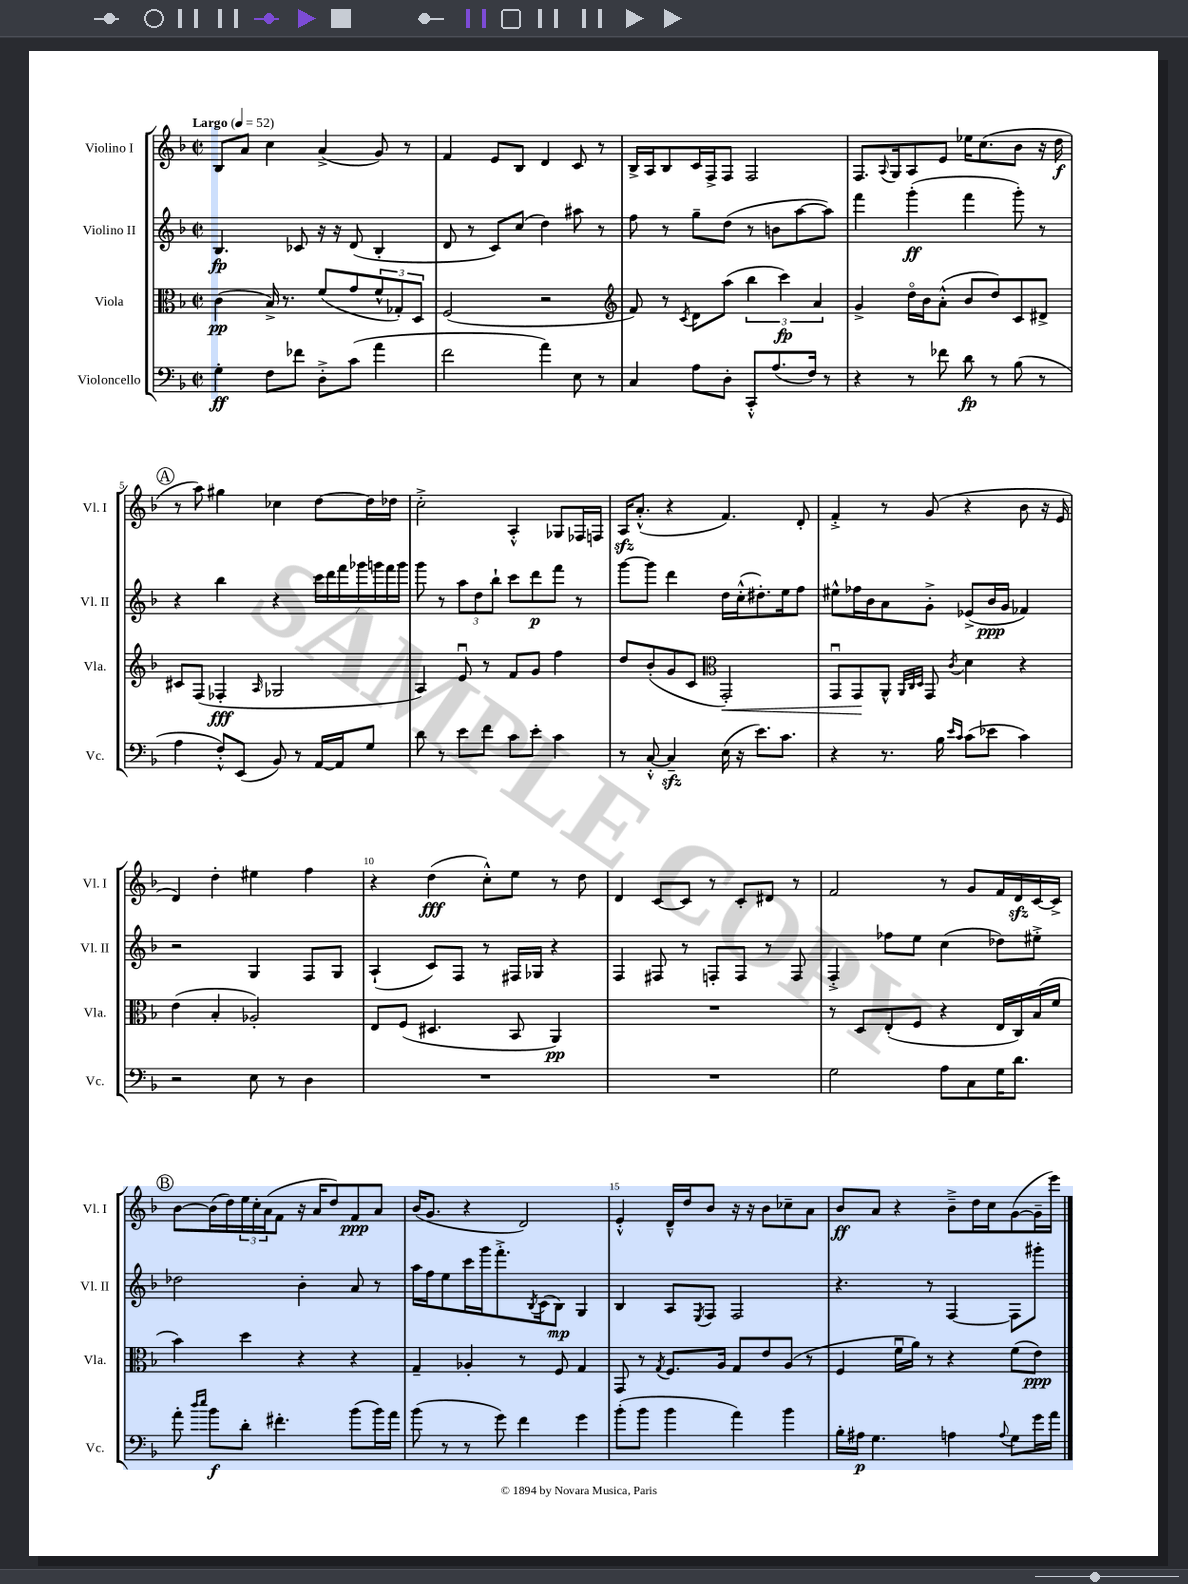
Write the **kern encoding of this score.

**kern	**kern	**kern	**kern
*staff4	*staff3	*staff2	*staff1
*clefF4	*clefC3	*clefG2	*clefG2
*k[b-]	*k[b-]	*k[b-]	*k[b-]
*M2/2	*M2/2	*M2/2	*M2/2
*met(c|)	*met(c|)	*met(c|)	*met(c|)
*MM52	*MM52	*MM52	*MM52
4G'	(4c	4.B-	8B-
.	.	.	8a
8F	16B-^)	.	4cc
.	8.r	.	.
8f-	.	8c-	.
8D'^	(8f	16r	(4a^
.	.	16r	.
(8c	8g	(8d	.
4a	12f^^	4B-'	8g)
.	12G-')	.	.
.	.	.	8r
.	12D	.	.
=	=	=	=
2f	(2F	8d	4f
.	.	8r	.
.	.	8c)	8e
.	.	(8cc	8B-
4a)	2r	4dd)	4d
8E	.	8aa#	8c
8r	.	8r	8r
=	=	=	=
*	*clefG2	*	*
4C	8f)	8ff	16B-^
.	.	.	16A
.	8r	8r	8B-
.	8qc	.	.
8A	8d	8gg~	16c
.	.	.	16F^
8D'	(8aa	(8dd	8F
8CC'^^	6bb-	8r	2F
(8.A	.	8b	.
.	6ccc)	.	.
.	.	[8aa	.
16F)	.	.	.
.	6a	.	.
8r	.	8aa])	.
=	=	=	=
4r	4g^	4fff	8.F
.	.	.	8qqA
.	.	.	16G
8r	16ddo	(4ggg'	8A
.	16b-	.	.
8f-	(8a'^^	.	8e
8d	8b-	4fff	16ee-
.	.	.	(8.cc
8r	8dd)	.	.
(8B-	8c	8ggg')	8b-
8r	8d#^	8r	16r
.	.	.	16dd
=	=	=	=
4A	8c#	4r	8r
.	(8F	.	8aa)
8F'^^)	4F-'	4bb-	4gg#
(8EE	.	.	.
.	16qqA	.	.
8BB-)	2G-	4r	4cc-
8r	.	.	.
[16AA	.	28ccc	[8dd
.	.	28ddd	.
16AA]	.	.	.
.	.	28fff	.
.	.	28ggg-	.
8G	.	.	16dd]
.	.	28ggg	.
.	.	28fff	.
.	.	.	16dd-
.	.	28ggg	.
=	=	=	=
8d	4A)	8ggg	2cc'^
8r	.	8r	.
8e	8eu	12aa	.
.	.	12dd	.
8f	8r	.	.
.	.	12bb-`	.
8c	8f	8ccc	4A'^^
8e'	8g	8ddd	.
4c	4ff	8fff	8G-
.	.	8r	16F-
.	.	.	16F
=	=	=	=
8r	8dd	[8ggg	16A
.	.	.	(8.a'^^
[8C'^^	(8b-'	8ggg]	.
4C~]	8g	4ddd	4r
.	8c	.	.
*	*clefC3	*	*
(16E	2GG')	16dd	4.f)
16r	.	(16cc'^^	.
8.e)	.	8.dd#')	.
8.c	.	16ee	.
.	.	8ff	8d'
=	=	=	=
4r	8GGu	8ee#^^	4f'^
.	8GG	16ff-	.
.	.	16b-	.
8.r	8AA^^	8a	8r
.	32qqAA	.	.
.	32qqC	.	.
.	32qqD	.	.
.	8GG	8g'^	(8g
16B-	.	.	.
16qqe	.	.	.
16qqc	8qc	.	.
(8c	4d	(8e-^	4r
8e-	.	16b-	.
.	.	16g	.
4c)	4r	4f-)	8b-
.	.	.	16r
.	.	.	16e
=	=	=	=
2r	(4e	2r	4d)
.	4B-'	.	4dd'
8E	2A-')	4G	4ee#
8r	.	.	.
4D	.	8F	4ff
.	.	8G	.
=	=	=	=
1r	8E	(4A`	4r
.	(8F	.	.
.	4.D#	8c)	(4dd
.	.	8F	.
.	.	8r	8cc'^^)
.	8BB-	16F#	8ee
.	.	16G-	.
.	4AA)	4r	8r
.	.	.	8dd
=	=	=	=
1r	1r	4F	4d
.	.	8F#	[8c
.	.	8r	8c]
.	.	8F'	8r
.	.	8F	8c'
.	.	8r	8d#
.	.	8F	8r
=	=	=	=
2G	8r	4F'^	2f
.	8D	.	.
.	(8E'	8ff-	.
.	8F	8ee	.
8A	4r	(4cc	8r
8C	.	.	8g
16G	16E	8dd-)	16f
8.d	16C)	.	16d
.	(16B-	8ee#'^	[16c
.	16f	.	16c^]
=	=	=	=
8a'	4b-)	2dd-	[8b-
16qqdd	.	.	.
16qqee	.	.	.
8b-	.	.	(16b-]
.	.	.	16dd)
8d'	4dd	.	24ee
.	.	.	24cc'
.	.	.	(24a
4.f#'	.	.	8f
.	4r	4b-'	16r
.	.	.	16a
.	.	.	8dd)
(8b-	4r	8a	8f
16b-)	.	8r	8a
16a	.	.	.
=	=	=	=
(8b-	4G~	16aa	(16b-
.	.	16ff	8.g
8r	.	8ee	.
8r	4A-'	16ccc	4r
.	.	16ggg	.
8g)	.	8.fff'^	.
4f	8r	.	2d)
.	.	8qB-	.
.	.	(16c	.
.	8F	8B-)	.
4g	4G	4G	.
=	=	=	=
(8b-'	8GG	4B-	4e'^^
8b-	8r	.	.
.	8qG	.	.
4b-	8.F	8A	16d~^^
.	.	.	16dd
.	.	8qE	.
.	.	8F	8b-
.	16A	.	.
4a)	8G	2F	16r
.	.	.	16r
.	8e	.	8b-
4b-	(8A	.	8cc-~
.	8r	.	8a
=	=	=	=
16B-'	4F	4.r	8b-
16A#	.	.	.
4.G	.	.	8a
.	16fu	.	4r
.	16a)	.	.
.	8r	8r	.
4A	4r	[4F	8b-~^
.	.	.	16dd
.	.	.	16cc
8qqA	.	.	.
8G	(8f	8F]	([8g
16g	8e)	8ggg#'	16g~]
16a	.	.	16eee)
==	==	==	==
*-	*-	*-	*-
